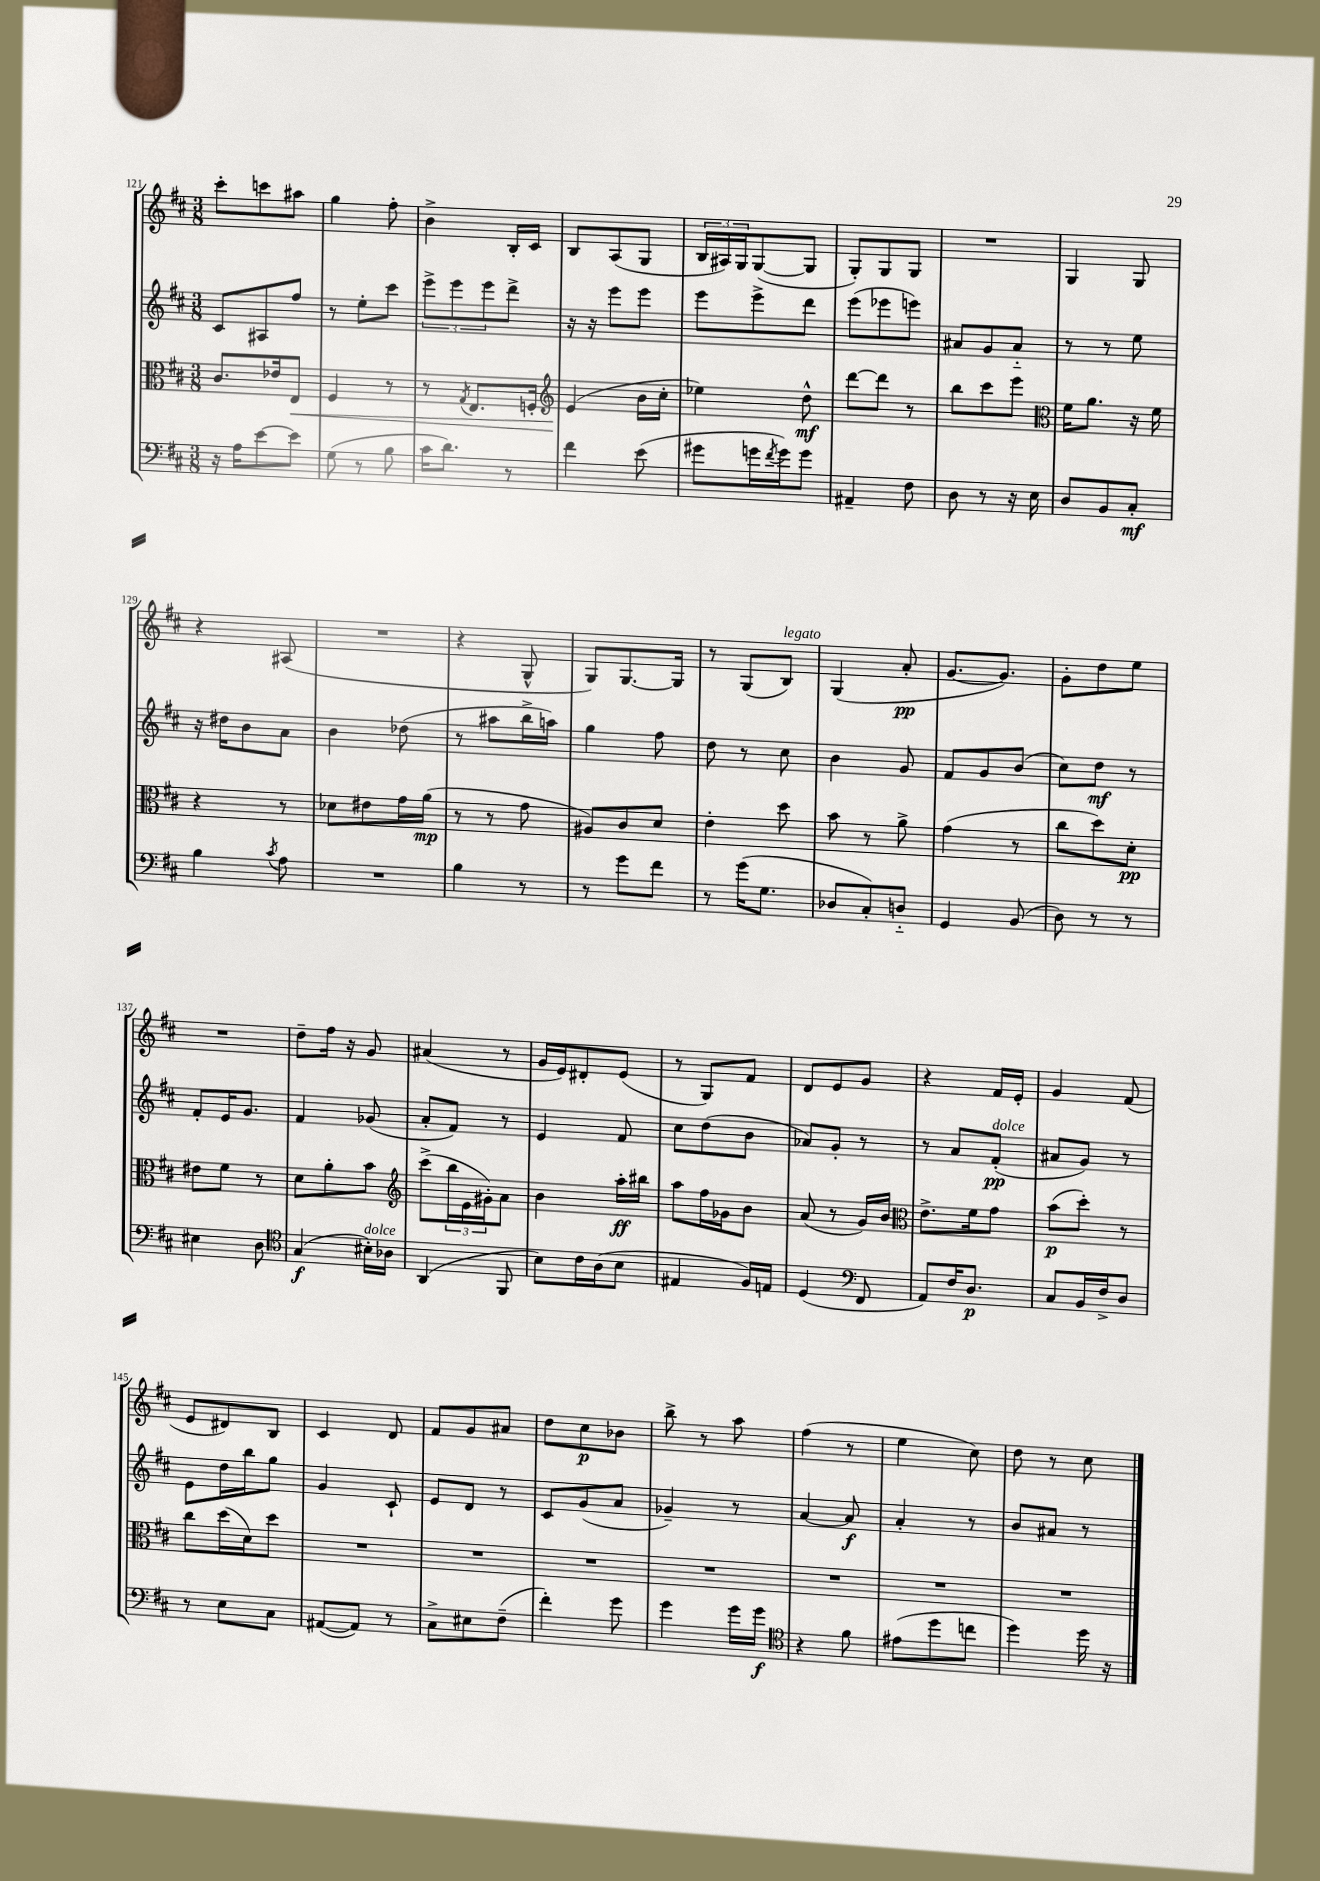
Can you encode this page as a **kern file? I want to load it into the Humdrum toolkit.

**kern	**dynam	**kern	**dynam	**kern	**dynam	**kern	**dynam
*part4	*part4	*part3	*part3	*part2	*part2	*part1	*part1
*staff4	*staff4	*staff3	*staff3	*staff2	*staff2	*staff1	*staff1
*clefF4	*	*clefC3	*	*clefG2	*	*clefG2	*
*k[f#c#]	*	*k[f#c#]	*	*k[f#c#]	*	*k[f#c#]	*
*M3/8	*	*M3/8	*	*M3/8	*	*M3/8	*
=121	=121	=121	=121	=121	=121	=121	=121
16r	.	8.c#/L	.	8c#/L	.	8ccc#'\L	.
16A\KL	.	.	.	.	.	.	.
[8e\	.	.	.	8A#X/	.	8cccn\	.
.	.	16e-X/k	.	.	.	.	.
!	!	!	!LO:HP:b	!	!	!	!
8e\J]	.	8E/J	<	8ff#/J	.	8aa#X\J	.
=122	=122	=122	=122	=122	=122	=122	=122
(8G\	.	4F#/	.	8r	.	4gg\	.
8r	.	.	.	8ee'\L	.	.	.
8B\	.	8r	.	8ccc#\J	.	8ff#'\	.
=123	=123	=123	=123	=123	=123	=123	=123
16c#\KL	.	8r	.	12eee^\L	.	4b^\	.
8.d\J)	.	.	.	.	.	.	.
.	.	.	.	12eee\	.	.	.
.	.	8qG/	.	.	.	.	.
.	.	8.E/L	.	.	.	.	.
.	.	.	.	12eee\	.	.	.
8r	.	.	.	8ddd^\J	.	16B'/LL	.
.	.	16Fn'/Jk	.	.	.	16c#/JJ	.
=124	=124	=124	=124	=124	=124	=124	=124
*	*	*clefG2	*	*	*	*	*
4f#\	.	(4e/	.	16r	.	8B/L	.
.	.	.	.	16r	.	.	.
.	.	.	.	8eee\L	.	(8A/	.
(8e\	.	16b\LL	[	8eee\J	.	8G/J	.
.	.	16cc#'\JJ	.	.	.	.	.
=125	=125	=125	=125	=125	=125	=125	=125
8g#X\L	.	4ee-X\)	.	8eee\L	.	24B/LL	.
.	.	.	.	.	.	24A#X/)	.
.	.	.	.	.	.	24G/J	.
16gn\L	.	.	.	8eee^\	.	([8G/	.
8qf#/	.	.	.	.	.	.	.
16g\J)	.	.	.	.	.	.	.
8g\J	.	8dd^^\	mf	8ddd\J	.	8G/J]	.
=126	=126	=126	=126	=126	=126	=126	=126
4AA#X~/	.	[8ddd\L	.	(8eee\L	.	8G'/L)	.
.	.	8ddd\J]	.	8eee-X\	.	8G/	.
8F#\	.	8r	.	8eeen\J)	.	8G/J	.
=127	=127	=127	=127	=127	=127	=127	=127
8D\	.	8bb\L	.	8a#X/L	.	4.r	.
8r	.	8ccc#\	.	8g/	.	.	.
16r	.	8eee\J	.	8a#/J	.	.	.
16E\	.	.	.	.	.	.	.
=128	=128	=128	=128	=128	=128	=128	=128
*	*	*clefC3	*	*	*	*	*
8D/L	.	16f#\KL	.	8r	.	4G/	.
.	.	8.a\J	.	.	.	.	.
8BB/	.	.	.	8r	.	.	.
8C#'/J	mf	16r	.	8ee\	.	8G/	.
.	.	16f#\	.	.	.	.	.
!!LO:LB:g=z
=129	=129	=129	=129	=129	=129	=129	=129
4B\	.	4r	.	16r	.	4r	.
.	.	.	.	16dd#X\KL	.	.	.
.	.	.	.	8b\	.	.	.
8qc#/	.	.	.	.	.	.	.
8A\	.	8r	.	8a\J	.	(8A#X/	.
=130	=130	=130	=130	=130	=130	=130	=130
4.r	.	8d-X\L	.	4b\	.	4.r	.
.	.	8e#X\	.	.	.	.	.
.	.	16g\L	.	(8dd-X\	.	.	.
.	.	(16a\JJ	mp	.	.	.	.
=131	=131	=131	=131	=131	=131	=131	=131
4B\	.	8r	.	8r	.	4r	.
.	.	8r	.	8aa#X\L	.	.	.
8r	.	8g\	.	16bb^\L	.	8G^^/	.
.	.	.	.	16aan\JJ)	.	.	.
=132	=132	=132	=132	=132	=132	=132	=132
8r	.	8A#X/L)	.	4gg\	.	8G/L)	.
8g\L	.	8c#/	.	.	.	[8.G/	.
8f#\J	.	8d/J	.	8ff#\	.	.	.
.	.	.	.	.	.	16G/Jk]	.
=133	=133	=133	=133	=133	=133	=133	=133
8r	.	4e'\	.	8dd\	.	8r	.
(16g\KL	.	.	.	8r	.	(8G/L	.
8.G\J	.	.	.	.	.	.	.
!	!	!	!	!	!	!LO:TX:a:i:t=legato	!
.	.	8dd\	.	8cc#\	.	8B/J)	.
=134	=134	=134	=134	=134	=134	=134	=134
8D-X/L	.	8b\	.	4b\	.	(4G/	.
8C#'/)	.	8r	.	.	.	.	.
8Dn/J	.	8a^\	.	8g/	.	8a'/	pp
=135	=135	=135	=135	=135	=135	=135	=135
4GG/	.	(4g\	.	8f#/L	.	[8.g/L	.
.	.	.	.	8g/	.	.	.
.	.	.	.	.	.	8.g/J])	.
(8BB/	.	8r	.	(8b/J	.	.	.
=136	=136	=136	=136	=136	=136	=136	=136
8D\)	.	8cc#\L	.	8cc#\L)	.	8g'\L	.
8r	.	8dd\)	.	8dd\J	mf	8dd\	.
8r	.	8d'\J	pp	8r	.	8ee\J	.
!!LO:LB:g=z
=137	=137	=137	=137	=137	=137	=137	=137
4E#X\	.	8e#X\L	.	8f#'/L	.	4.r	.
.	.	8f#\J	.	16e/K	.	.	.
.	.	.	.	8.g/J	.	.	.
8D\	.	8r	.	.	.	.	.
=138	=138	=138	=138	=138	=138	=138	=138
*clefC4	*	*	*	*	*	*	*
(4G/	f	8d\L	.	4f#/	.	8dd~\L	.
.	.	8a'\	.	.	.	16ff#\Jk	.
.	.	.	.	.	.	16r	.
!LO:TX:a:i:t=dolce	!	!	!	!	!	!	!
16B#X'\LL)	.	8b\J	.	(8g-X/	.	8g/	.
16A-X\JJ	.	.	.	.	.	.	.
=139	=139	=139	=139	=139	=139	=139	=139
*	*	*clefG2	*	*	*	*	*
(4AA/	.	(8ccc#^\L	.	8a'/L	.	(4a#X/	.
.	.	24bb\L	.	8f#/J)	.	.	.
.	.	24e\	.	.	.	.	.
.	.	24g#X'\J)	.	.	.	.	.
8FF#/	.	8a\J	.	8r	.	8r	.
=140	=140	=140	=140	=140	=140	=140	=140
8B\L)	.	4b\	.	4e/	.	16g/LL	.
.	.	.	.	.	.	16e/J)	.
16c#\L	.	.	.	.	.	8d#X'/	.
(16A\J	.	.	.	.	.	.	.
8B\J	.	16aa'\LL	ff	8f#/	.	(8e/J	.
.	.	16bb#X\JJ	.	.	.	.	.
=141	=141	=141	=141	=141	=141	=141	=141
4E#X/	.	8aa\L	.	8cc#\L	.	8r	.
.	.	16ff#\L	.	(8dd\	.	8G/L)	.
.	.	16g-X\J	.	.	.	.	.
16F#/LL)	.	8b\J	.	8b\J	.	8f#/J	.
16En/JJ	.	.	.	.	.	.	.
=142	=142	=142	=142	=142	=142	=142	=142
(4D/	.	(8a/	.	8a-X/L)	.	8d/L	.
.	.	8r	.	8g'/J	.	8e/	.
*clefF4	*	*	*	*	*	*	*
8FF#/	.	16g/LL)	.	8r	.	8g/J	.
.	.	16b/JJ	.	.	.	.	.
=143	=143	=143	=143	=143	=143	=143	=143
*	*	*clefC3	*	*	*	*	*
8AA/L)	.	8.e^\L	.	8r	.	4r	.
16F#/K	.	.	.	8a/L	.	.	.
8.D/J	p	16f#\k	.	.	.	.	.
!	!	!	!	!LO:TX:a:i:t=dolce	!	!	!
.	.	8g\J	.	(8f#'/J	pp	16f#/LL	.
.	.	.	.	.	.	16e'/JJ	.
=144	=144	=144	=144	=144	=144	=144	=144
8C#/L	.	(8b\L	p	8a#X/L	.	4g/	.
16BB/L	.	8dd'\J)	.	8g/J)	.	.	.
16F#^/J	.	.	.	.	.	.	.
8D/J	.	8r	.	8r	.	(8f#/	.
!!LO:LB:g=z
=145	=145	=145	=145	=145	=145	=145	=145
8r	.	8cc#\L	.	8e\L	.	8e/L	.
8E\L	.	(16dd\L	.	16dd\L	.	8d#X/)	.
.	.	16d\J)	.	16bb\J	.	.	.
8C#\J	.	8dd\J	.	8gg\J	.	8B/J	.
=146	=146	=146	=146	=146	=146	=146	=146
([8AA#X/L	.	4.r	.	4g/	.	4c#/	.
8AA#/J])	.	.	.	.	.	.	.
8r	.	.	.	8c#`/	.	8d/	.
=147	=147	=147	=147	=147	=147	=147	=147
8C#^\L	.	4.r	.	8e/L	.	8f#/L	.
8E#X\	.	.	.	8d/J	.	8g/	.
(8F#~\J	.	.	.	8r	.	8a#X/J	.
=148	=148	=148	=148	=148	=148	=148	=148
4f#'\)	.	4.r	.	8c#/L	.	8dd\L	.
.	.	.	.	(8g/	.	8cc#\	p
8g\	.	.	.	8a/J	.	8b-X\J	.
=149	=149	=149	=149	=149	=149	=149	=149
4g\	.	4.r	.	4g-X~/)	.	8bb^\	.
.	.	.	.	.	.	8r	.
16g\LL	.	.	.	8r	.	8aa\	.
16g\JJ	f	.	.	.	.	.	.
=150	=150	=150	=150	=150	=150	=150	=150
*clefC4	*	*	*	*	*	*	*
4r	.	4.r	.	[4a/	.	(4ff#\	.
8f#\	.	.	.	8a/]	f	8r	.
=151	=151	=151	=151	=151	=151	=151	=151
(8e#X\L	.	4.r	.	4a'/	.	4ee\	.
8dd\	.	.	.	.	.	.	.
8ccn\J	.	.	.	8r	.	8cc#\)	.
=152	=152	=152	=152	=152	=152	=152	=152
4dd\)	.	4.r	.	8b/L	.	8dd\	.
.	.	.	.	8a#X/J	.	8r	.
16dd\	.	.	.	8r	.	8cc#\	.
16r	.	.	.	.	.	.	.
==	==	==	==	==	==	==	==
*-	*-	*-	*-	*-	*-	*-	*-
